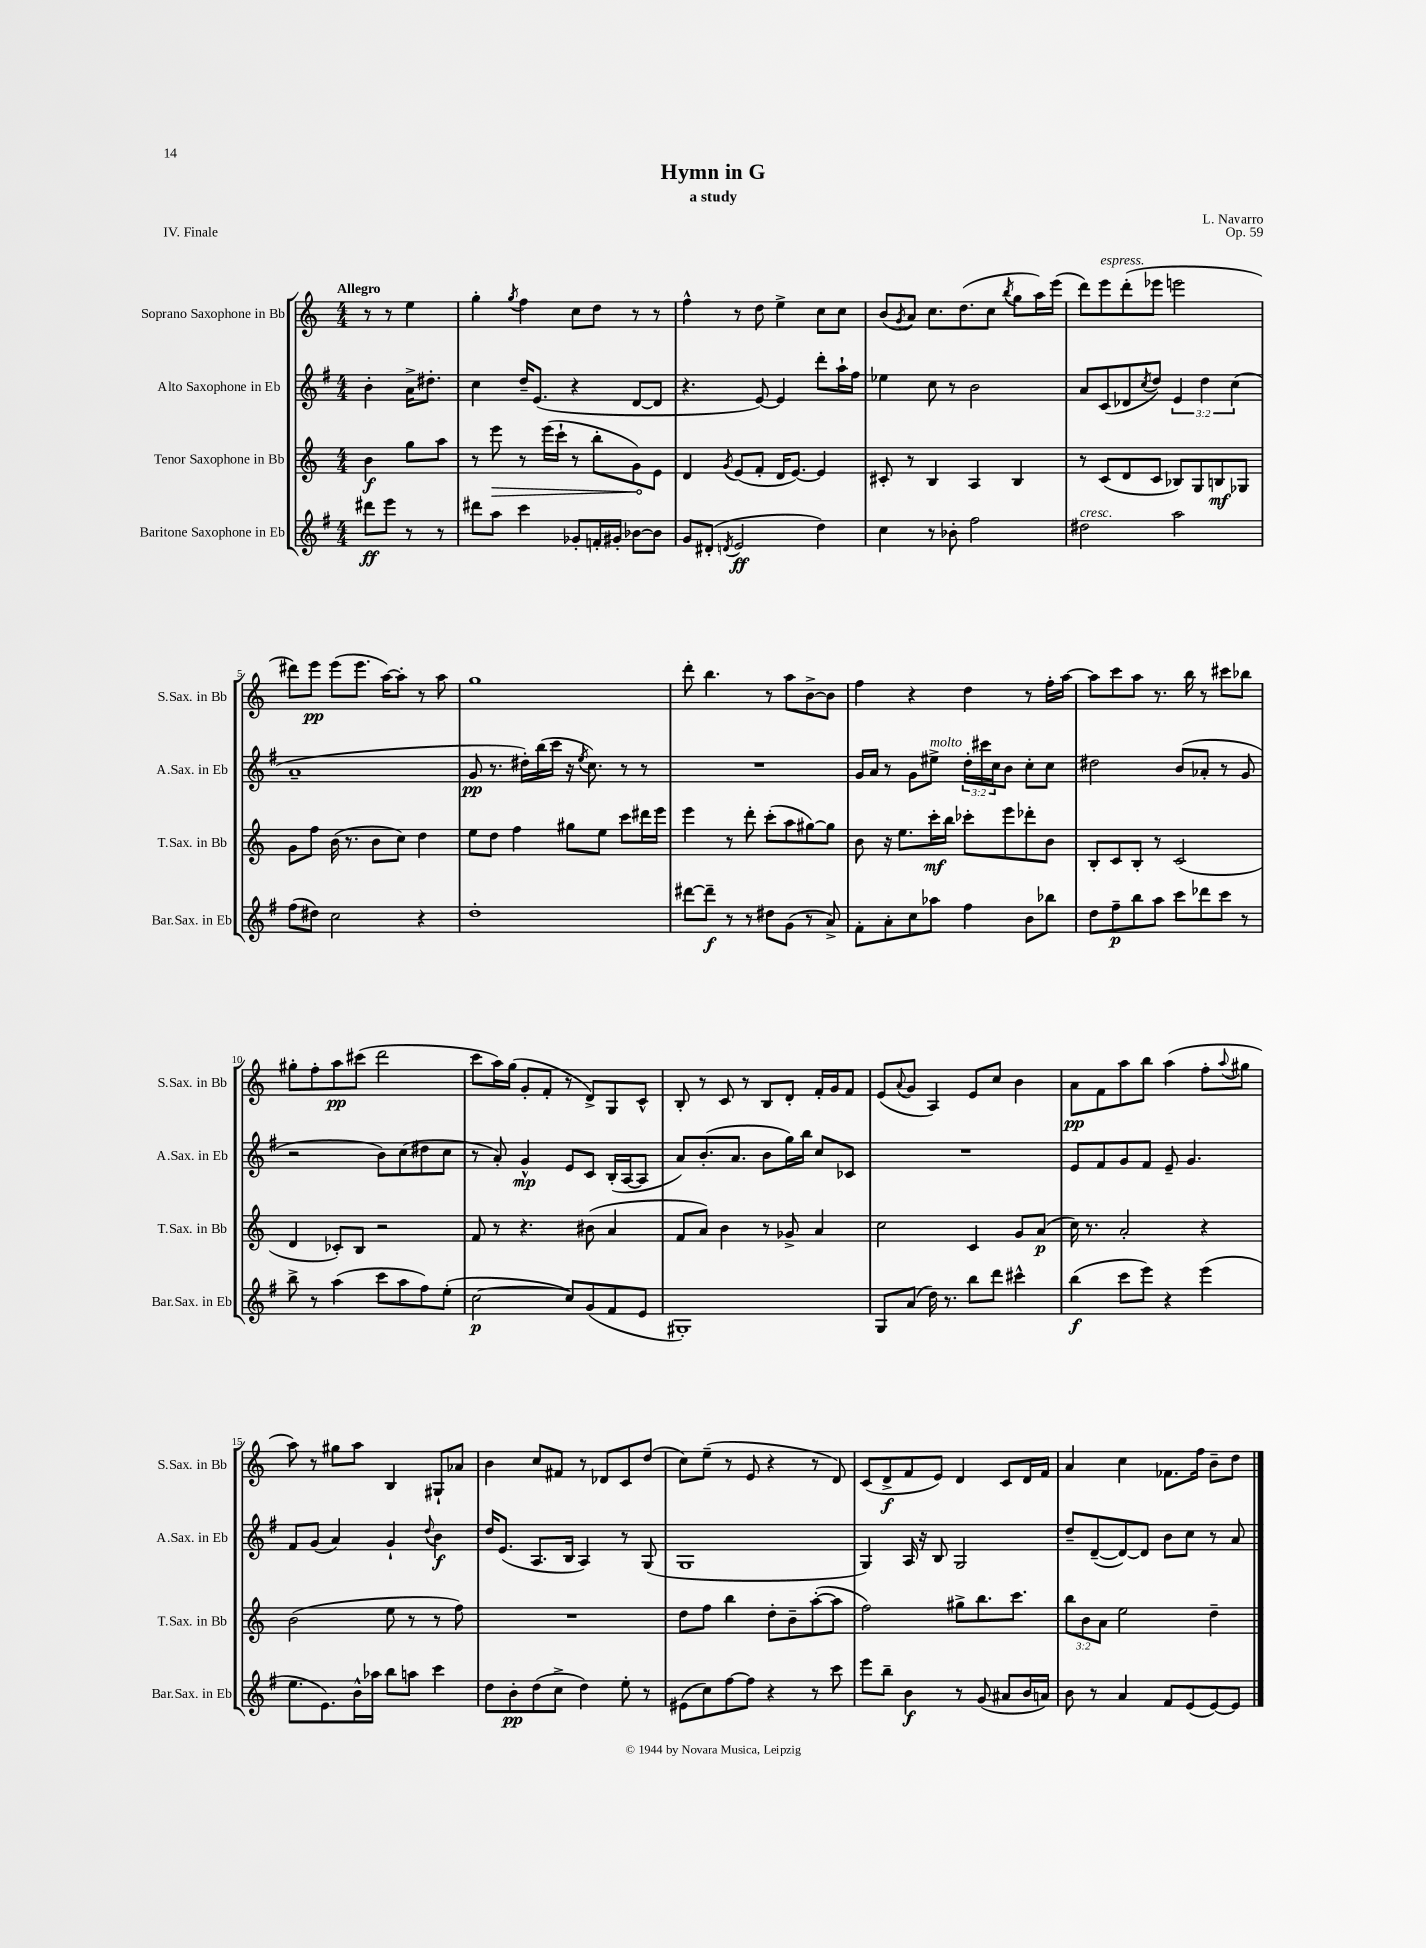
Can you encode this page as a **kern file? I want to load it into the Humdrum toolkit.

**kern	**kern	**kern	**kern
*staff4	*staff3	*staff2	*staff1
*clefG2	*clefG2	*clefG2	*clefG2
*k[f#]	*k[]	*k[f#]	*k[]
*M4/4	*M4/4	*M4/4	*M4/4
8ddd#\L	4b\	4b'\	8r
8eee\J	.	.	8r
8r	8gg\L	16a^\LK	4ee\
.	.	8.dd#'\J	.
8r	8aa\J	.	.
=	=	=	=
8ddd#\L	8r	4cc\	4gg'\
8aa\J	8eee\	.	.
.	.	.	8qgg/
4ccc\	8r	16dd~/LK	4ff\
.	.	(8.e/J	.
.	(16eee\LL	.	.
.	16ccc`\JJ	.	.
8g-'/L	8r	4r	8cc\L
16f'/L	8bb'\L	.	8dd\J
16g#'/JJ	.	.	.
[8b-\L	8g\)	[8d/L	8r
8b-\]J	8e\J	8d/]J	8r
=	=	=	=
8g/L	4d/	4.r	4ff^^\
(8d#'/J	.	.	.
8qd/	8qg/	.	.
2e/	(8e/L	.	8r
.	8f'/J	[8e/)	8dd\
.	16d/LK	4e/]	4ee^\
.	[8.e/J)	.	.
4dd\)	4e/]	8ddd'\L	8cc\L
.	.	16aa`\L	8cc\J
.	.	16ff#\JJ	.
=	=	=	=
4cc\	8c#'/	4ee-\	(8b/L
.	.	.	8qg/
.	8r	.	8a/J)
8r	4B/	8cc\	8.cc\L
8b-'\	.	8r	.
.	.	.	(8.dd\
2ff#\	4A/	2b\	.
.	.	.	8cc\J
.	.	.	8qbb/
.	4B/	.	8gg\L
.	.	.	16aa\L)
.	.	.	(16eee\JJ
=	=	=	=
2dd#\	8r	8a/L	8ddd\L)
.	(8c/L	(8c/	8eee\
.	8d/	8d-/	(8ddd'\
.	.	8qcc/	.
.	8c/J	8dd/J)	8eee-\J
2aa\	8B-/L)	6e/	2eee\
.	8G/	.	.
.	.	6dd\	.
.	8B/	.	.
.	.	(6cc\	.
.	8G-/J	.	.
=	=	=	=
(8ff#\L	8g\L	1a~	8ddd#\L)
8dd#\J)	8ff\J	.	8eee\J
2cc\	(16b\	.	(8eee\L
.	8.r	.	.
.	.	.	8.eee\J
.	8b\L	.	.
.	.	.	[16aa\LK)
.	8cc\J)	.	8aa'\]J
4r	4dd\	.	8r
.	.	.	8aa\
=	=	=	=
1dd'	8ee\L	8g/	1gg
.	8dd\J	8.r	.
.	4ff\	.	.
.	.	16dd#'\LL)	.
.	.	(16bb\	.
.	.	16ccc\JJ	.
.	8gg#\L	16r	.
.	.	8qee/	.
.	.	8.cc\)	.
.	8ee\J	.	.
.	8ccc\L	8r	.
.	16ddd#\L	8r	.
.	16eee\JJ	.	.
=	=	=	=
[8ddd#\L	4eee\	1r	8ddd'\
8ddd#~\]J	.	.	4.bb\
8r	8r	.	.
8r	8ddd'\	.	.
8dd#\L	(8ccc'\L	.	8r
(8g\J	8aa\	.	8aa\L
8r	[8gg#\)	.	[8b^\
8a^/)	8gg#\]J	.	8b\]J
=	=	=	=
8f#'\L	8b\	16g/LL	4ff\
.	.	16a/JJ	.
8a'\	16r	8r	.
.	8.ee\L	.	.
8cc\	.	8g\L	4r
8aa-\J	16ccc'\L	8ee#^\J	.
.	16bb\JJ	.	.
4ff#\	8ccc-'\L	24dd'\LL	4dd\
.	.	24ccc#\	.
.	.	24cc\J	.
.	8eee\	8b\J	.
8b\L	8ddd-'\	8cc'\L	8r
8bb-\J	8b\J	8cc\J	16ff'\LL
.	.	.	[16aa\JJ
=	=	=	=
8dd\L	8B'/L	2dd#\	8aa\]L
8ff#~\	8c/	.	8ccc\
8bb\	8B'/J	.	8aa\J
8aa\J	8r	.	8.r
8ccc\L	(2c/	(8b/L	.
.	.	.	16bb\
8ddd-\	.	8a-'/J	8r
8ccc\J	.	8r	8ccc#\L
8r	.	8g/	8bb-\J
=	=	=	=
8bb^\	4d/	2r	8gg#'\L
8r	.	.	8ff'\
(4aa\	8c-'/L)	.	8aa\
.	8B/J	.	(8ccc#\J
8ccc\L	2r	8b\L)	2ddd\
8aa\	.	(8cc\	.
8ff#\)	.	8dd#\	.
(8ee'\J	.	8cc\J	.
=	=	=	=
[2cc\	8f/	8r	8ccc\L
.	8r	8a'/)	16aa\L)
.	.	.	(16gg\JJ
.	4.r	4g^^/	8g'/L
.	.	.	8f'/J
8cc/]L)	.	8e/L	8r
(8g/	(8b#\	8c/J	8d^/L)
8f#/	4a/	(16B'/LL	8G/
.	.	[16A/J	.
8e/J	.	8A/]J	8c^^/J
=	=	=	=
1G#')	8f/L	8a/L)	8B'/
.	8a/J)	(8.b'/	8r
.	4b\	.	8c/
.	.	8.a/J	.
.	.	.	8r
.	8r	8b\L	8B/L
.	8g-^/	16gg\L)	8d'/J
.	.	16bb\JJ	.
.	4a/	8cc/L	16f'/LL
.	.	.	16g/J
.	.	8c-/J	8f/J
=	=	=	=
8G/L	2cc\	1r	(8e/L
.	.	.	8qqa/
(8a/J	.	.	8g/J
16dd\)	.	.	4A/)
8.r	.	.	.
8bb\L	4c/	.	8e/L
8ddd\J	.	.	8cc/J
4ccc#^^\	8g/L	.	4b\
.	(8a/J	.	.
=	=	=	=
(4bb\	16cc\)	8e/L	8a\L
.	8.r	.	.
.	.	8f#/	8f\
8ccc\L	2a'/	8g/	8aa\
8eee\J)	.	8f#/J	8bb\J
4r	.	8e~/	(4aa\
.	.	4.g/	.
(4eee\	4r	.	8ff'\L
.	.	.	8qqaa/
.	.	.	8gg#\J
=	=	=	=
8.ee\L	(2b\	8f#/L	8aa\)
.	.	(8g/J	8r
8.e\)	.	.	.
.	.	4a/)	8gg#\L
16b^^\L	.	.	8aa\J
16aa-\JJ	.	.	.
8bb\L	8ee\	4g`/	4B/
8aa\J	8r	.	.
.	.	8qqdd/	.
4ccc\	8r	4b\	8G#`/L
.	8ff\)	.	8a-/J
=	=	=	=
8dd\L	1r	16dd/LK	4b\
.	.	(8.e/J	.
8b'\	.	.	.
(8dd\	.	8.A/L	8cc/L
8cc^\J	.	.	8f#/J
.	.	16B/Jk	.
4dd\)	.	4A/)	8r
.	.	.	8d-/L
8ee'\	.	8r	8c/
8r	.	(8G/	(8dd/J
=	=	=	=
(8e#\L	8dd\L	1G	8cc\L)
8cc\)	8ff\J	.	(8ee~\J
[8ff#\	4bb\	.	8r
8ff#\]J	.	.	8e/
4r	8dd'\L	.	4r
.	8b~\	.	.
8r	([8aa'\	.	8r
8ccc\	8aa\]J	.	8d/)
=	=	=	=
8eee\L	2ff\)	4G/)	(8c/L
8bb~\J	.	.	8d^/
4b\	.	16A/	8f/
.	.	16r	.
.	.	8B/	8e/J)
8r	8gg#^\L	2G/	4d/
(8g/	8.bb\	.	.
8a#/L	.	.	8c/L
.	8.ccc\J	.	.
16b/L	.	.	16d/L
16a/JJ)	.	.	16f/JJ
=	=	=	=
8b\	12bb\L	8dd~/L	4a/
.	12b\	.	.
8r	.	([8d~/	.
.	12a\J	.	.
4a/	2ee\	8d/_)	4cc\
.	.	8d/]J	.
8f#/L	.	8b\L	8.f-\L
(8e/	.	8cc\J	.
.	.	.	16ff\Jk
[8e/)	4dd~\	8r	8b~\L
8e/]J	.	8a/	8dd\J
==	==	==	==
*-	*-	*-	*-
